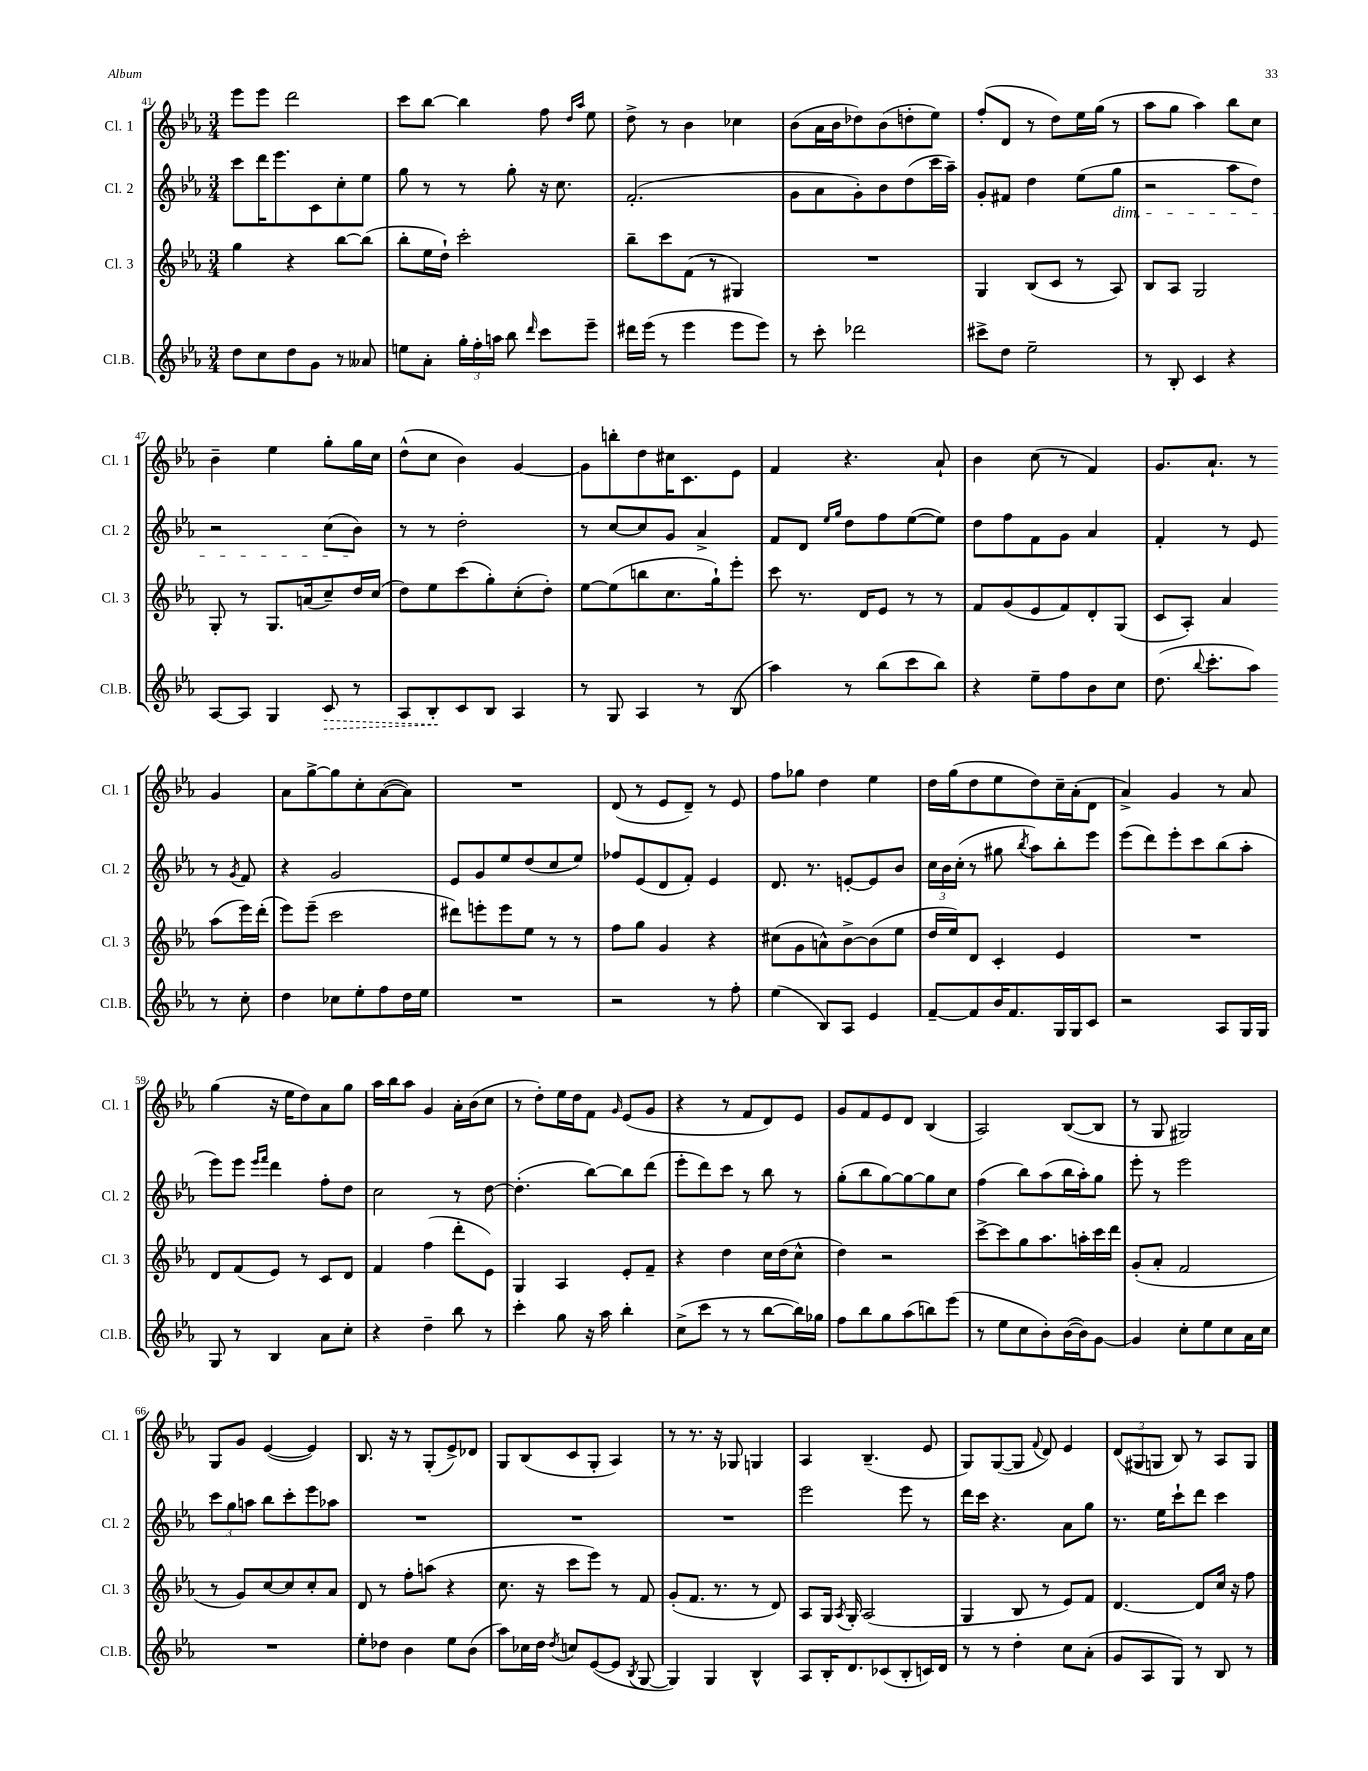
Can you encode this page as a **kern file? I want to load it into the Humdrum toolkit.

**kern	**kern	**kern	**kern
*staff4	*staff3	*staff2	*staff1
*clefG2	*clefG2	*clefG2	*clefG2
*k[b-e-a-]	*k[b-e-a-]	*k[b-e-a-]	*k[b-e-a-]
*M3/4	*M3/4	*M3/4	*M3/4
8dd\L	4gg\	8ccc\L	8eee-\L
8cc\	.	16ddd\K	8eee-\J
.	.	8.eee-\	.
8dd\	4r	.	2ddd\
8g\J	.	8c\	.
8r	[8bb-\L	8cc'\	.
8a--/	(8bb-\]J	8ee-\J	.
=	=	=	=
8ee\L	8bb-'\L	8gg\	8ccc\L
8a-'\J	16ee-\L	8r	[8bb-\J
.	16dd`\JJ)	.	.
24gg'\LL	2ccc'\	8r	4bb-\]
24ff'\	.	.	.
24aa\JJ	.	.	.
8bb-\	.	8gg'\	.
16qqddd/	.	.	.
8ccc\L	.	16r	8ff\
.	.	8.cc\	.
.	.	.	16qqdd/LL
.	.	.	16qqaa-/JJ
8eee-~\J	.	.	8ee-\
=	=	=	=
16ddd#\LL	8bb-~\L	(2.f'/	8dd^\
(16eee-\JJ	.	.	.
8r	8ccc\	.	8r
4eee-\	(8f\J	.	4b-\
.	8r	.	.
8eee-\L	4G#/)	.	4cc-\
8eee-\J)	.	.	.
=	=	=	=
8r	2.r	8g\L	(8b-\L
8ccc'\	.	8a-\	16a-\L
.	.	.	16b-\J
2ddd-\	.	8g'\)	8dd-\)
.	.	8b-\	(8b-\
.	.	(8dd\	8dd'\
.	.	16ccc\L	8ee-\J)
.	.	16aa-~\JJ)	.
=	=	=	=
8ccc#^\L	4G/	8g'/L	(8ff'/L
8dd\J	.	8f#/J	8d/J
2ee-~\	(8B-/L	4dd\	8r
.	8c/J	.	8dd\L)
.	8r	(8ee-\L	16ee-\L
.	.	.	(16gg\JJ
.	8A-/)	8gg\J	8r
=	=	=	=
8r	8B-/L	2r	8aa-\L
8B-'/	8A-/J	.	8gg\J
4c/	2G/	.	4aa-\)
4r	.	8aa-\L	8bb-\L
.	.	8dd\J)	8cc\J
=	=	=	=
[8A-/L	8G'/	2r	4b-~\
8A-/]J	8r	.	.
4G/	8.G/L	.	4ee-\
.	(16a/k	.	.
8c/	8cc~/)	(8cc\L	8gg'\L
8r	16dd/L	8b-\J)	16gg\L
.	(16cc/JJ	.	16cc\JJ
=	=	=	=
8A-/L	8dd\L)	8r	(8dd^^\L
8B-'/	8ee-\	8r	8cc\J
8c/	(8ccc\	2dd'\	4b-\)
8B-/J	8gg'\)	.	.
4A-/	(8cc'\	.	[4g/
.	8dd'\J)	.	.
=	=	=	=
8r	[8ee-\L	8r	8g\]L
8G/	(8ee-\]	[8cc/L	8bb'\
4A-/	8bb\	8cc/]	8dd\
.	8.cc\	8g/J	16cc#\K
.	.	.	8.c\
8r	.	4a-^/	.
.	16gg`\k)	.	.
(8B-/	8eee-'\J	.	8e-\J
=	=	=	=
4aa-\)	8ccc\	8f/L	4f/
.	8.r	8d/J	.
.	.	16qqee-/LL	.
.	.	16qqgg/JJ	.
8r	.	8dd\L	4.r
.	16d/LK	.	.
(8bb-\L	8e-/J	8ff\	.
8ccc\	8r	([8ee-\	.
8bb-\J)	8r	8ee-\]J)	8a-`/
=	=	=	=
4r	8f/L	8dd\L	4b-\
.	(8g/	8ff\	.
8ee-~\L	8e-/	8f\	(8cc\
8ff\	8f/)	8g\J	8r
8b-\	8d'/	4a-/	4f/)
8cc\J	(8G/J	.	.
=	=	=	=
(8.dd\	8c/L	4f'/	8.g/L
.	8A-'/J)	.	.
8qqbb-/	.	.	.
8.ccc'\L	.	.	8.a-`/J
.	4a-/	8r	.
8aa-\J)	.	8e-/	8r
8r	(8aa-\L	8r	4g/
.	.	8qg/	.
8cc'\	16eee-\L)	8f/	.
.	(16ddd'\JJ	.	.
=	=	=	=
4dd\	8eee-\L)	4r	8a-\L
.	(8eee-~\J	.	[8gg^\
8cc-\L	2ccc\	2g/	8gg\]
8ee-'\	.	.	8cc'\
8ff\	.	.	([8a-\
16dd\L	.	.	8a-\]J)
16ee-\JJ	.	.	.
=	=	=	=
2.r	8ddd#\L)	8e-/L	2.r
.	8eee'\	8g/	.
.	8eee\	8ee-/	.
.	8ee-\J	(8dd/	.
.	8r	8cc/	.
.	8r	8ee-/J)	.
=	=	=	=
2r	8ff\L	8ff-/L	(8d/
.	8gg\J	(8e-/	8r
.	4g/	8d/	8e-/L
.	.	8f'/J)	8d~/J)
8r	4r	4e-/	8r
8ff'\	.	.	8e-/
=	=	=	=
(4ee-\	(8cc#\L	8.d/	8ff\L
.	8g\	.	8gg-\J
.	.	8.r	.
8B-/L)	8a^^\)	.	4dd\
8A-/J	[8b-^\	[8e'/L	.
4e-/	(8b-\]	8e/]	4ee-\
.	8ee-\J	8b-/J	.
=	=	=	=
[8f~/L	16dd/LL	24cc\LL	16dd\LL
.	.	24b-\	.
.	16ee-/J)	.	(16gg\J
.	.	(24cc'\JJ	.
8f/]	8d/J	8r	8dd\
16b-/K	4c'/	8gg#\	8ee-\
8.f/	.	.	.
.	.	8qbb-/	.
.	.	8aa-\L)	8dd\)
16G/L	4e-/	8bb-'\	16cc~\L
16G/J	.	.	(16a-'\J
8c/J	.	8eee-\J	8d\J
=	=	=	=
2r	2.r	(8eee-\L	4a-^/)
.	.	8ddd\)	.
.	.	8eee-'\	4g/
.	.	8ccc\	.
8A-/L	.	(8bb-\	8r
16G/L	.	8aa-'\J	8a-/
16G/JJ	.	.	.
=	=	=	=
8G/	8d/L	8eee-\L)	(4gg\
8r	(8f/	8eee-\J	.
.	.	16qqeee-/LL	.
.	.	16qqfff/JJ	.
4B-/	8e-/J)	4ddd\	16r
.	.	.	16ee-\LK
.	8r	.	8dd\)
8a-\L	8c/L	8ff'\L	8a-\
8cc'\J	8d/J	8dd\J	8gg\J
=	=	=	=
4r	4f/	2cc\	16aa-\LL
.	.	.	16bb-\J
.	.	.	8aa-\J
4dd~\	(4ff\	.	4g/
8bb-\	8ddd'\L	8r	16a-'\LL
.	.	.	(16b-\J
8r	8e-\J)	[8dd\	8cc\J
=	=	=	=
4ccc'\	4G/	(4.dd'\]	8r
.	.	.	8dd'\L)
8gg\	4A-/	.	16ee-\L
.	.	.	16dd\J
16r	.	[8bb-\L)	8f\J
16aa-\	.	.	.
.	.	.	16qqg/
4bb-'\	8e-'/L	8bb-\]	(8e-/L
.	8f~/J	(8ddd\J	8g/J
=	=	=	=
(8cc^\L	4r	8eee-'\L	4r
8ccc\J	.	8ddd\)	.
8r	4dd\	8ccc\J	8r
8r	.	8r	8f/L
[8bb-\L	16cc\LL	8bb-\	8d/)
.	(16dd\J	.	.
16bb-\]L)	8cc^^\J	8r	8e-/J
16gg-\JJ	.	.	.
=	=	=	=
8ff\L	4dd\)	(8gg'\L	8g/L
8bb-\	.	8bb-\	8f/
8gg\	2r	[8gg\)	8e-/
(8aa-\	.	8gg\_	8d/J
8bb\)	.	8gg\]	(4B-/
(8eee-\J	.	8cc\J	.
=	=	=	=
8r	[8ccc^\L	(4ff\	2A-/)
8ee-\L	8ccc\]	.	.
8cc\	8gg\	8bb-\L)	.
8b-'\)	8.aa-\	(8aa-\	.
([16b-\L	.	16bb-\L	([8B-/L
16b-\]J)	16aa'\L	16aa-'\J)	.
[8g\J	16ccc\	8gg\J	8B-/]J
.	16ddd\JJ	.	.
=	=	=	=
4g/]	(8g'/L	8eee-'\	8r
.	8a-'/J	8r	8G/
8cc'\L	2f/	2eee-\	2G#/)
8ee-\	.	.	.
8cc\	.	.	.
16a-\L	.	.	.
16cc\JJ	.	.	.
=	=	=	=
2.r	8r	12ccc\L	8G/L
.	.	12gg\	.
.	8g/L)	.	8g/J
.	.	12aa\J	.
.	[8cc/	8bb-\L	([4e-/
.	8cc/]	8ccc'\	.
.	8cc'/	8eee-\	4e-/])
.	8a-/J	8aa-\J	.
=	=	=	=
8ee-'\L	8d/	2.r	8.B-/
8dd-\J	8r	.	.
.	.	.	16r
4b-\	8ff'\L	.	8r
.	(8aa\J	.	(8G'/L
8ee-\L	4r	.	8e-^/)
(8b-\J	.	.	8d-/J
=	=	=	=
8aa-\L)	8.cc\	2.r	8G/L
16cc-\L	.	.	(8B-/
16dd\JJ	16r	.	.
8qdd/	.	.	.
8cc/L	8ccc\L	.	8c/
([8e-/	8eee-\J)	.	8G'/J
8e-/]J	8r	.	4A-/)
8qB-/	.	.	.
[8G/	8f/	.	.
=	=	=	=
4G/])	(8g'/L	2.r	8r
.	8.f/J	.	8.r
4G/	.	.	.
.	8.r	.	16r
.	.	.	8G-/
4B-^^/	8r	.	4G/
.	8d/)	.	.
=	=	=	=
8A-/L	8A-/L	2eee-\	4A-/
16B-'/K	16G/Jk	.	.
.	8qA-/	.	.
8.d/	16G'/	.	.
.	(2A-/	.	(4.B-~/
(8c-/	.	.	.
8B-'/	.	8eee-\	.
16c/L)	.	8r	8e-/
16d/JJ	.	.	.
=	=	=	=
8r	4G/	16ddd\LL	8G/L)
.	.	16ccc\JJ	.
8r	.	4.r	([8G/
4dd'\	8B-/	.	8G/]J
.	.	.	8qqf/
.	8r	.	8d/)
8cc\L	8e-/L)	8a-\L	4e-/
(8a-'\J	8f/J	8gg\J	.
=	=	=	=
8g/L	[4.d/	8.r	(12d/L
.	.	.	12G#/
8A-/	.	.	.
.	.	.	12G/J
.	.	16ee-\LK	.
8G/J)	.	8ccc`\	8B-/)
8r	8d/]L	8ddd\J	8r
8B-/	16cc/Jk	4ccc\	8A-/L
.	16r	.	.
8r	8ff\	.	8G/J
==	==	==	==
*-	*-	*-	*-
